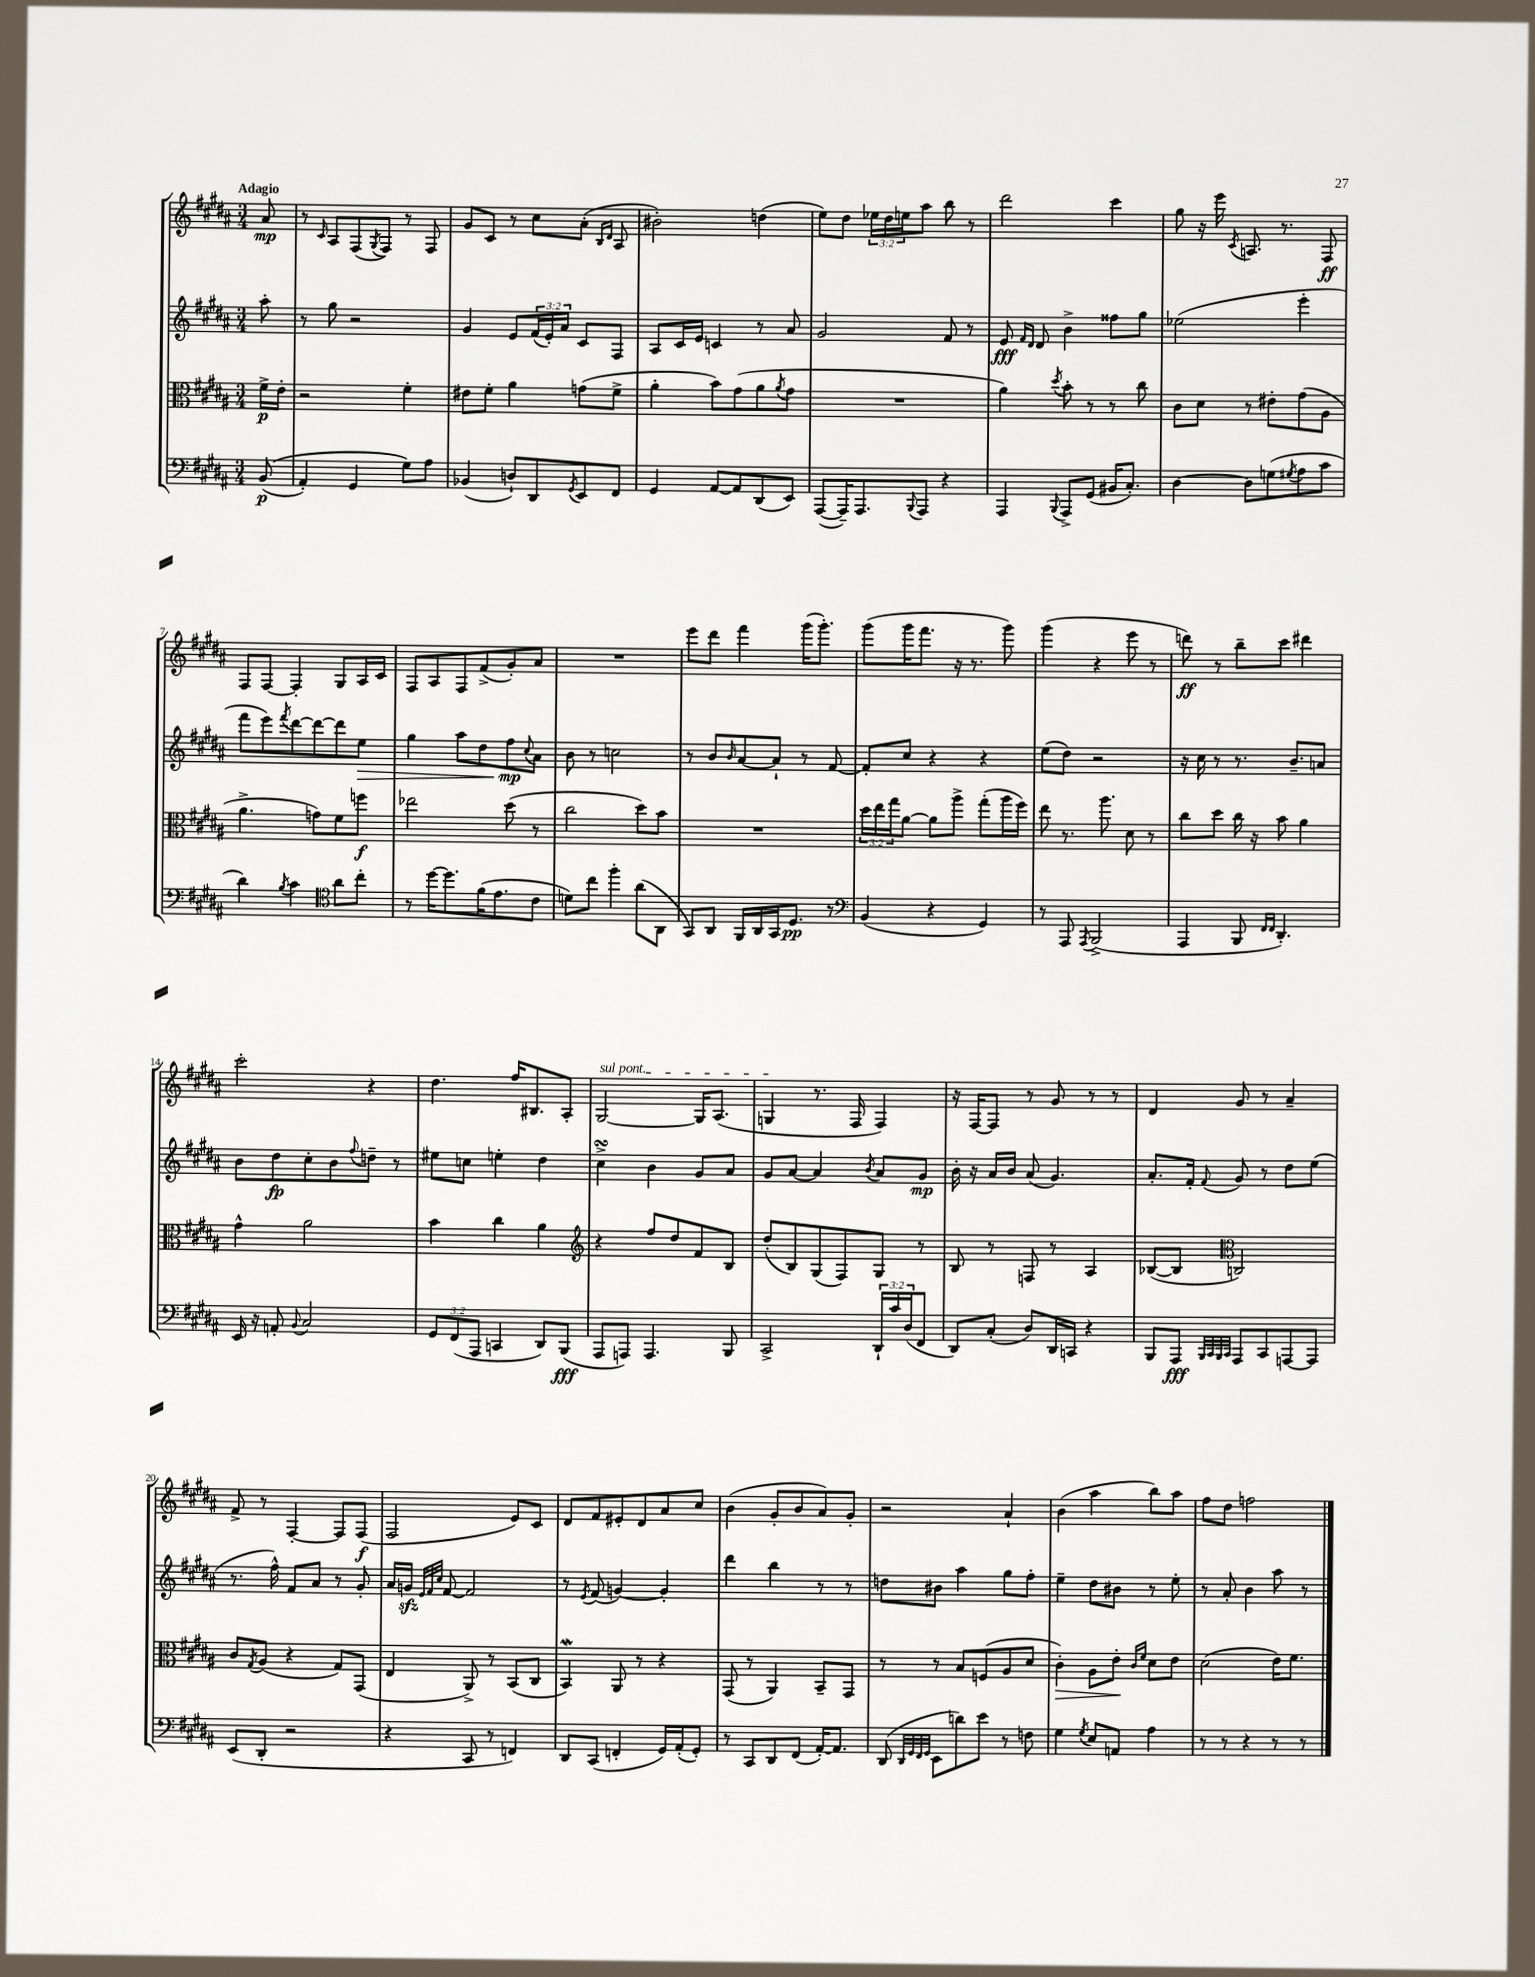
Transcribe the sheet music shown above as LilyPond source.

<<
\new StaffGroup <<
\new Staff = "s0" {
    \clef treble \key b \major \numericTimeSignature \time 3/4 \override Staff.TupletNumber.text = #tuplet-number::calc-fraction-text \partial 8 \tempo "Adagio"
    ais'8\mp |
    r8 \grace { cis'16 } ais8 fis8( \acciaccatura { gis8 } fis8) r8 fis8 |
    gis'8 cis'8 r8 cis''8 ais'8-.( \grace { b16 dis'16 } ais8 |
    bis'2-.) d''4( |
    e''8) dis''8 \tuplet 3/2 { ees''16 dis''16 e''16 } ais''8 b''8 r8 |
    dis'''2 cis'''4 |
    gis''8 r16 e'''16 \acciaccatura { cis'8 } a8. r8. fis8\ff |
    fis8 fis8~ fis4-. gis8 ais16 cis'16 |
    fis8 ais8 fis8 fis'8->( gis'8-.) ais'8 |
    R2. |
    e'''8 dis'''8 fis'''4 gis'''16( gis'''8.-.) |
    gis'''8( gis'''16 fis'''8. r16 r8. gis'''8) |
    gis'''4( r4 e'''8 r8 |
    d'''8\ff) r8 b''8-- cis'''8 dis'''4 |
    cis'''2-. r4 |
    dis''4. fis''16 bis8. ais8-. |
    \once \override TextSpanner.bound-details.left.text = \markup { \italic "sul pont." } gis2~\startTextSpan gis16 ais8.( |
    g4\stopTextSpan r8. fis16 fis4) |
    r16 fis16~ fis8 r8 gis'8 r8 r8 |
    dis'4 gis'8 r8 ais'4-- |
    fis'8-> r8 fis4~-. fis8 fis8\f( |
    fis2 e'8) cis'8 |
    dis'8 fis'8 eis'8-. dis'8 ais'8 cis''8 |
    b'4( gis'8-. b'8 ais'8) gis'8-. |
    r2 ais'4-! |
    b'4( ais''4 b''8) ais''8 |
    fis''8 dis''8 f''2 \bar "|." |
}
\new Staff = "s1" {
    \clef treble \key b \major \numericTimeSignature \time 3/4 \override Staff.TupletNumber.text = #tuplet-number::calc-fraction-text \partial 8
    ais''8-. |
    r8 gis''8 r2 |
    gis'4 e'8 \tuplet 3/2 { fis'16( e'16-.) ais'16 } cis'8 fis8 |
    ais8 cis'16 e'16 c'4 r8 ais'8 |
    gis'2 fis'8 r8 |
    e'8\fff \grace { fis'16 dis'16 } dis'8 b'4-> fisis''8 gis''8 |
    ees''2( e'''4-. |
    fis'''8 e'''8) \acciaccatura { fis'''8 } dis'''8~ dis'''8~ dis'''8 e''8\> |
    gis''4 ais''8 dis''8 fis''8\mp\! \appoggiatura { cis''8 } ais'8 |
    b'8 r8 c''2 |
    r8 b'8 \grace { b'16 } ais'8~ ais'8-! r8 fis'8~ |
    fis'8-. cis''8 r4 r4 |
    e''8( dis''8) r2 |
    r16 cis''16 r8 r8. b'8.-- a'8 |
    b'8 dis''8\fp cis''8-. b'8 \appoggiatura { fis''8 } d''8-- r8 |
    eis''8 c''8 e''4-. dis''4 |
    cis''4->\turn b'4 gis'8 ais'8 |
    gis'8 ais'8~ ais'4 \acciaccatura { b'8 } ais'8 gis'8\mp |
    b'16-. r16 ais'16 b'16 ais'8( gis'4.) |
    ais'8.-. fis'16-. \appoggiatura { fis'8 } gis'8 r8 dis''8 e''8( |
    r8. fis''16-^) fis'8 ais'8 r8 gis'8-. |
    ais'16 g'16\sfz \grace { e'32 fis'32 cis''32 } fis'8~ fis'2 |
    r8 \acciaccatura { e'8 } fis'8( g'4~) g'4-. |
    dis'''4 b''4 r8 r8 |
    d''8 bis'8 ais''4 gis''8 fis''8-. |
    e''4-- dis''8 bis'8 r8 e''8-. |
    r8 ais'8-. b'4 ais''8 r8 \bar "|." |
}
\new Staff = "s2" {
    \clef alto \key b \major \numericTimeSignature \time 3/4 \override Staff.TupletNumber.text = #tuplet-number::calc-fraction-text \partial 8
    fis'16->\p e'16-. |
    r2 fis'4-. |
    eis'8 fis'8-. ais'4 g'8( fis'8-> |
    ais'4-. b'8) gis'8( ais'8 \acciaccatura { ais'8 } gis'8 |
    R2. |
    ais'4) \acciaccatura { dis''8 } b'8-. r8 r8 cis''8 |
    cis'8 dis'8 r8 eis'8-. gis'8( ais8 |
    ais'4.-> g'8) fis'8 f''8\f |
    ees''2 dis''8( r8 |
    cis''2 dis''8) b'8 |
    R2. |
    \tuplet 3/2 { dis''16 e''16 gis''16 } ais'8~ ais'8 ais''8-> gis''8-.( ais''16 fis''16) |
    e''8 r8. ais''8. dis'8 r8 |
    cis''8 dis''8 cis''16 r16 b'8 ais'4 |
    gis'4-^ ais'2 |
    b'4 cis''4 ais'4 |
    \clef treble r4 fis''8 dis''8 fis'8 b8 |
    dis''8-.( b8) gis8( fis8) gis8 r8 |
    b8 r8 f8 r8 ais4 |
    bes8~( bes8 \clef alto c2) |
    cis'8 \acciaccatura { gis8 } ais8( r4 gis8) gis,8( |
    e4 ais,8->) r8 b,8( cis8 |
    b,4\mordent) ais,8 r8 r4 |
    gis,8( r8 ais,4) b,8-- gis,8 |
    r8 r8 b8 f8( ais8 dis'8 |
    cis'4-.\>) ais8 e'8-.\! \grace { cis'16 fis'16 } dis'8 e'8 |
    dis'2( e'16) fis'8. \bar "|." |
}
\new Staff = "s3" {
    \clef bass \key b \major \numericTimeSignature \time 3/4 \override Staff.TupletNumber.text = #tuplet-number::calc-fraction-text \partial 8
    b,8\p(\( |
    ais,4-.) gis,4 gis8\) ais8 |
    bes,4( d8-!) dis,8 \acciaccatura { gis,8 } e,8 fis,8 |
    gis,4 ais,8~ ais,8 dis,8( e,8) |
    ais,,8~( ais,,16--) ais,,8. \appoggiatura { b,,8 } ais,,8 r4 |
    ais,,4 \appoggiatura { b,,8 } ais,,8-> gis,8( bis,16 cis8.-.) |
    dis4~ dis8 g8( \acciaccatura { gis8 } ais8 cis'8 |
    dis'4) \acciaccatura { b8 } cis'4 \clef tenor ais'8 cis''8-. |
    r8 dis''16~ dis''8. fis'16( e'8. cis'8 |
    d'8) cis''8 fis''4-. ais'8( ais,8 |
    gis,8) ais,8 fis,16 ais,16 gis,16 dis8.\pp r8 |
    \clef bass b,4( r4 gis,4) |
    r8 ais,,8 \acciaccatura { ais,,8 } b,,2->( |
    ais,,4 b,,8 \grace { fis,16 fis,16 } dis,4.-.) |
    e,16 r16 a,8-. \appoggiatura { b,8 } cis2 |
    \tuplet 3/2 { gis,8 fis,8( ais,,8 } c,4 dis,8) b,,8\fff( |
    ais,,8 a,,8) a,,4. b,,8 |
    cis,2-> \tuplet 3/2 { dis,16-! cis'16 dis16( } fis,8 |
    dis,8) cis8-.( dis8) dis,16 c,16 r4 |
    b,,8 ais,,8\fff \grace { b,,32 cis,32 b,,32 cis,32 } ais,,8 cis,8 a,,8~ a,,8 |
    e,8( dis,8-. r2 |
    r4 cis,8 r8 f,4) |
    dis,8 cis,8( f,4-. gis,16) ais,16-.( gis,8-.) |
    r8 cis,8 dis,8 fis,8( ais,16~-.) ais,8. |
    dis,8( \grace { dis,32 gis,32 fis,32 gis,32 } e,8 d'8) e'8 r8 f8 |
    gis4 \acciaccatura { gis8 } e8 a,8 ais4 |
    r8 r8 r4 r8 r8 \bar "|." |
}
>>
>>
